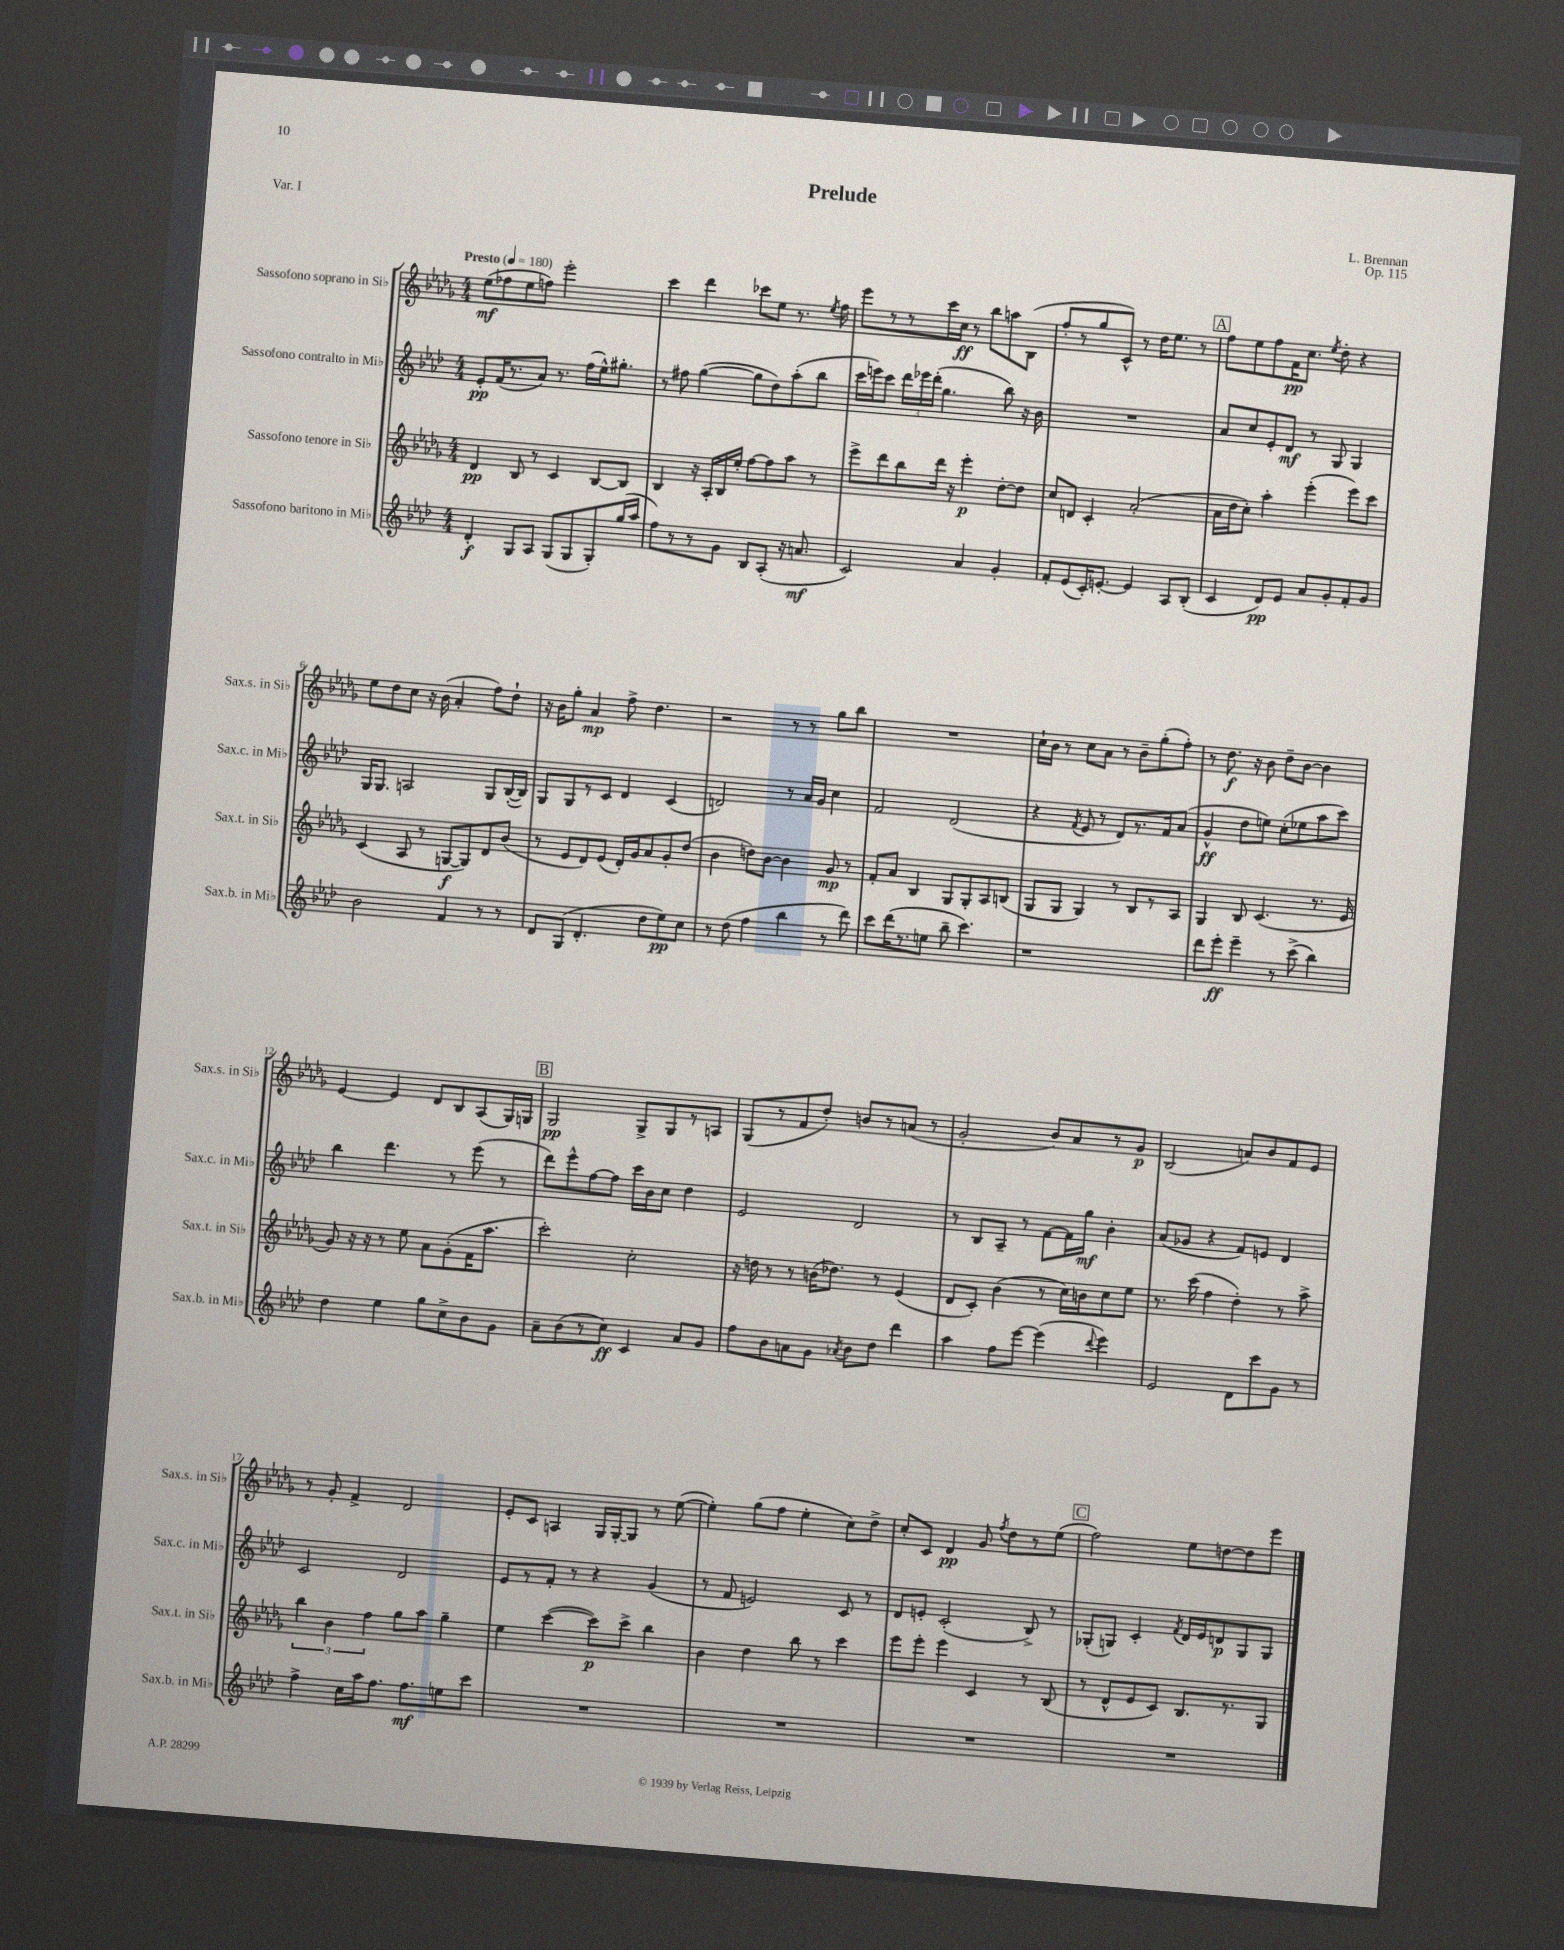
\header { title = "Prelude" composer = "L. Brennan" opus = "Op. 115" piece = "Var. I" }
<<
\new StaffGroup <<
\new Staff = "s0" \with { instrumentName = "Sassofono soprano in Sib" shortInstrumentName = "Sax.s. in Sib" } {
    \clef treble \key des \major \numericTimeSignature \time 4/4 \tempo "Presto" 4 = 180
    \autoBeamOff ees''8[\mf( fes''8 ees''8 f''8]) ees'''2-. |
    c'''4 des'''4 ces'''8[ ees''8] r8. \acciaccatura { ees''8 } f''16 |
    ees'''8[ r8 r8 c'''16 c''16]\ff r8 bes''8[ a''8 bes8]( |
    f''8[-. r8 ges''8 c'8]-^) r8 des''16[ ees''8.] r8 |
    \mark \markup { \box "A" } f''8[ ees''8 f''8 f'16\pp c''8.] \acciaccatura { ees''8 } des''8-. r4 |
    ees''8[ des''8 c''8] r16 bes'16( aes'4-. f''8[) des''8]-! |
    r16 bes'16[ ges''8]-. aes'4\mp f''8-> des''4. |
    r2 r8 r8 ges''8[ bes''8] |
    R1 |
    c''16[-! bes'16] r8 c''8[ aes'8] r8 bes'8[-- ges''8-.( f''8]-.) |
    r8 des''8.\f r16 bes'8 des''8[-- bes'8]~ bes'4 |
    ees'4~ ees'4 des'8[ bes8 aes8( ges16) g16] |
    \mark \markup { \box "B" } ges2\pp ges8[-> ges8 r8 a8] |
    ges8[( r8 f'8 des''8]-.) b'8[ r8 a'8]( r8 |
    ges'2-. bes'8[) aes'8 r8 ges'8]\p |
    bes2( a'8[) bes'8 f'8 ees'8] |
    r8 ges'8-. f'4-> des'2 |
    ees'8[-. c'8] a4 ges16[ ges16~-. ges8] r8 ees''8~( |
    ees''4-.) ges''8[( f''8] ees''4-. c''8[) des''8]-> |
    c''8[-. c'8] des'4\pp ges'8 \acciaccatura { f''8 } des''8[ r8 ees''8]( |
    \mark \markup { \box "C" } f''2) ees''8[ d''8~ d''8 ees'''8] \bar "|." |
}
\new Staff = "s1" \with { instrumentName = "Sassofono contralto in Mib" shortInstrumentName = "Sax.c. in Mib" } {
    \clef treble \key aes \major \numericTimeSignature \time 4/4
    \autoBeamOff ees'8[-.\pp f'16( r8. aes'8]) r8. f''16[( ees''16-^) gis''8.]-. |
    r8 fis''8 g''4~( g''8[ des''8) aes''8-.( bes''8] |
    c'''16[ e'''16) c'''8] \tuplet 3/2 { des'''16[ ees'''16 des'''16]-.( } g''4. bes''8) r16 bes'16 |
    R1 |
    \mark \markup { \box "A" } aes'8[ c''8 ees'8-. des'8]\mf r8 g8 g4 |
    g16[ g8.] a2 g8[ bes16~-.( bes16]) |
    g8[ g8 r8 c'8] des'4 c'4( |
    d'2) r8 aes'16[ g'16] c''4 |
    f'2 des'2( |
    r4 \acciaccatura { f'8 } ees'8 r8 des'8[) r8. f'16 aes'8]( |
    g'4-^\ff des''8[ e''8]) c''8[-.( ees''8 aes''8 c'''8]) |
    bes''4 des'''4. r8 ees'''8( r8 |
    \mark \markup { \box "B" } des'''8[) ees'''8-^ f''8~ f''8] c'''16[ bes'16 c''8] des''4 |
    ees'2 des'2 |
    r8 bes8[ aes8]-- r8 f'8[~ f'16 g''16]\mf bes'4-. |
    aes'8[( ges'8] r4 f'8[) e'8] des'4 |
    c'2 des'2 |
    ees'8[ r8 f'8]-. r8 r4 g'4( |
    r8 f'8 e'2) c'8 r8 |
    des'8[ e'8]-. c'2-.( bes8->) r8 |
    \mark \markup { \box "C" } ges8[-.( g8]) c'4-. \acciaccatura { f'8 } des'16[ ees'16 d'8\p g8 g8] \bar "|." |
}
\new Staff = "s2" \with { instrumentName = "Sassofono tenore in Sib" shortInstrumentName = "Sax.t. in Sib" } {
    \clef treble \key des \major \numericTimeSignature \time 4/4
    \autoBeamOff des'4\pp bes8 r8 c'4 bes8[~ bes8] |
    bes4 r16 aes16[-. bes16 ees''16]-. f''8[~ f''8 aes''8] r8 |
    ees'''8[-> des'''8 bes''8 des'''16] r16 ees'''4-.\p des''8[~-. des''8] |
    c''8[ d'8] c'4-. aes'2-.( |
    \mark \markup { \box "A" } aes'16[ des''16 c''8]-.) aes''4-. ees'''4-.( ees'''8[) c'''8] |
    c'4( aes8 r8 g8[~\f g8) des'8 bes'8]( |
    r8 ees'8[ des'8) ees'8]( des'16[-.) ges'16 aes'8 ges'8-. des''8]( |
    bes'4 d''8[) bes'8]~ bes'4 ges'8\mp r8 |
    f'8[-. aes'8] bes4 ges8[ ges8-. aes8 b8]( |
    ges8[ ges8] ges4) r8 bes8[ r8 aes8] |
    ges4 bes8 c'4.( r8. ees'16 |
    ges'8) r16 r16 r8 ees''8 aes'8[ ges'8-.( f'16 aes''8.] |
    \mark \markup { \box "B" } c'''2-.) c''2-. |
    r16 d''16 r8 r8 b'16[( des''8.]) r8 ees'4( |
    des'8[ c'8]-.) bes'4( r8 c''16[) b'16 c''8 ees''8] |
    r8. c'''16( f''4 des''4-.) r8 aes''8-> |
    \tuplet 3/2 { bes''4 bes'4 f''4 } ges''8[ aes''8] ges''4-- |
    ees''4 c'''4~( c'''8[\p) c'''8]-> bes''4 |
    bes'4 des''4 bes''8 r8 c'''4 |
    ees'''8[ ees'''8]-. ees'''4 c'4 r8 bes8( |
    \mark \markup { \box "C" } r8 des'8[-^ ees'8 c'8]) bes8.[ r8. ges8] \bar "|." |
}
\new Staff = "s3" \with { instrumentName = "Sassofono baritono in Mib" shortInstrumentName = "Sax.b. in Mib" } {
    \clef treble \key aes \major \numericTimeSignature \time 4/4
    \autoBeamOff des'4-.\f g8[ aes8] g8[( g8 g8-.) g''16( aes''16] |
    f''8[) r8 r8 g'8] bes8[ aes8]-.( r16 a'8.\mf |
    c'2) aes'4 g'4-. |
    f'8[-. ees'8( c'16-.) e'8.]~-. e'4 aes8[ bes8]-.( |
    \mark \markup { \box "A" } c'4 des'8[\pp) ees'8] aes'8[ g'8-. f'8-. g'8] |
    bes'2 f'4 r8 r8 |
    des'8[ g8]( des'4.-. des''8[ ees''8\pp) c''8] |
    r8 des''8( f''4 bes''4 r8 des'''8) |
    c'''8[ des'''16( r8. e''8] bes''8-- c'''4.) |
    r1 |
    des'''8[ ees'''8]-.\ff ees'''4-- r8 c'''8->( bes''4) |
    des''4 ees''4 g''8[ c''8-> bes'8 g'8] |
    \mark \markup { \box "B" } aes'8[-- bes'8( r8 c''8]\ff) c'4 aes'8[ g'8] |
    f''8[ bes'8 a'8 g'8] \acciaccatura { aes'8 } bes'8[ des''8] des'''4 |
    aes''4 f''8[ ees'''8]~ ees'''4( \appoggiatura { des'''8 } ees'''4) |
    ees'2 des'8[ c'''8 g'8] r8 |
    f''4-> c''16[ aes''16 f''8.] f''8.[\mf e''8 c'''8] |
    R1 |
    R1 |
    R1 |
    \mark \markup { \box "C" } R1 \bar "|." |
}
>>
>>
